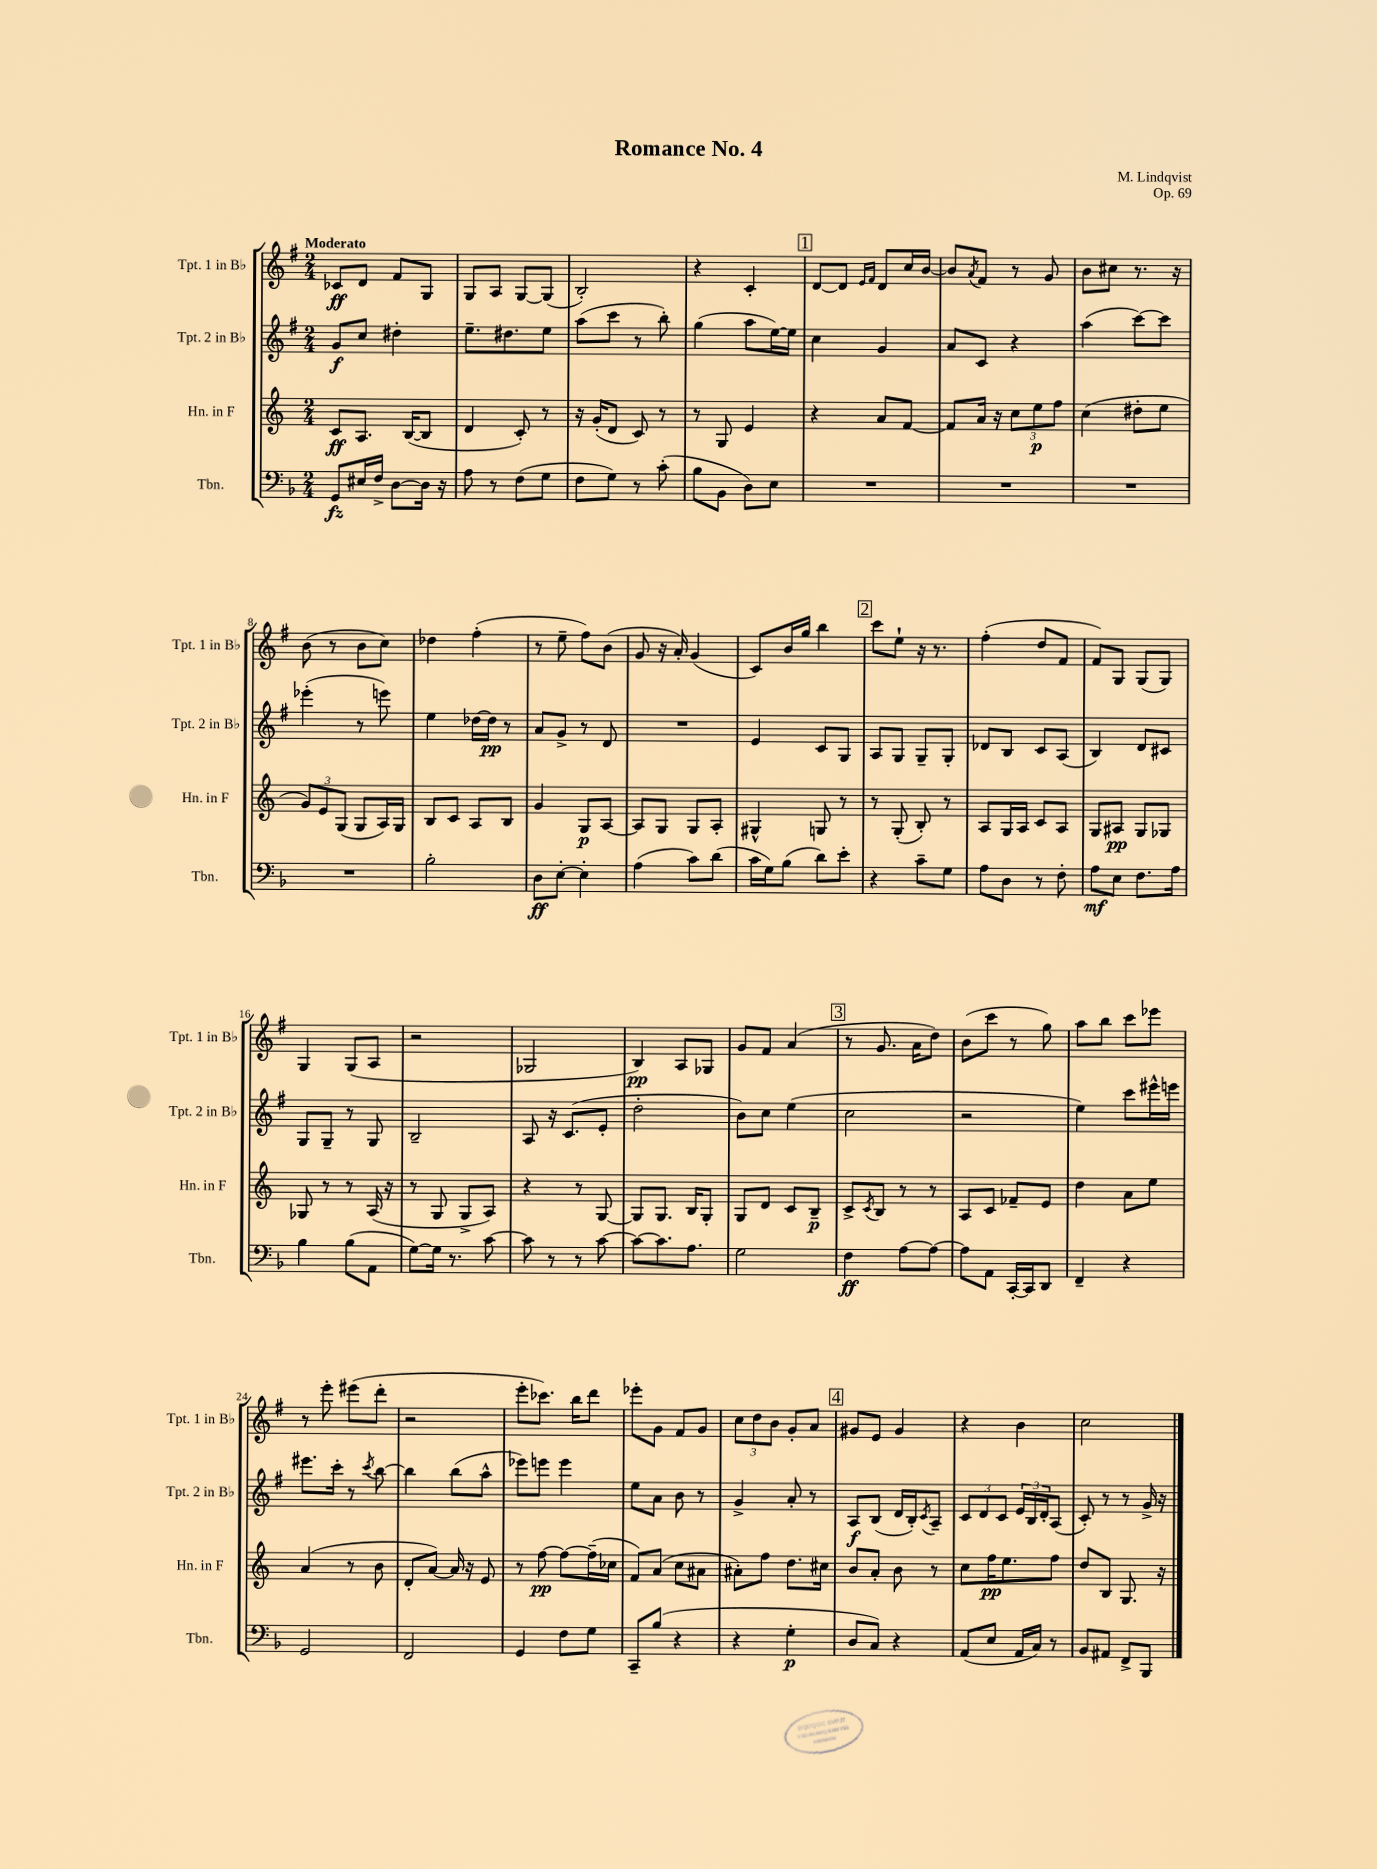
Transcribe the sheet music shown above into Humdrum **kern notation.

**kern	**dynam	**kern	**dynam	**kern	**dynam	**kern	**dynam
*part4	*part4	*part3	*part3	*part2	*part2	*part1	*part1
*staff4	*staff4	*staff3	*staff3	*staff2	*staff2	*staff1	*staff1
*I"Tbn.	*	*I"Hn. in F	*	*I"Tpt. 2 in B♭	*	*I"Tpt. 1 in B♭	*
*I'Tbn.	*	*I'Hn. in F	*	*I'Tpt. 2 in B♭	*	*I'Tpt. 1 in B♭	*
*clefF4	*	*clefG2	*	*clefG2	*	*clefG2	*
*k[b-]	*	*k[]	*	*k[f#]	*	*k[f#]	*
*M2/4	*	*M2/4	*	*M2/4	*	*M2/4	*
=1	=1	=1	=1	=1	=1	=1	=1
!	!	!	!	!	!	!LO:TX:a:B:t=Moderato	!
8GG/L	fz	8c/L	ff	8g/L	f	8c-X/L	ff
16E#X/L	.	8.A/J	.	8cc/J	.	8d/J	.
16F^/JJ	.	.	.	.	.	.	.
[8D\L	.	.	.	4dd#X'\	.	8f#/L	.
.	.	([16B/KL	.	.	.	.	.
16D\Jk]	.	8B/J]	.	.	.	8G/J	.
16r	.	.	.	.	.	.	.
=2	=2	=2	=2	=2	=2	=2	=2
8A\	.	4d/	.	8.ee~\L	.	8G/L	.
8r	.	.	.	.	.	8A/J	.
.	.	.	.	8.dd#X\	.	.	.
(8F\L	.	8c'/)	.	.	.	[8G/L	.
8G\J	.	8r	.	8ee\J	.	(8G/J]	.
=3	=3	=3	=3	=3	=3	=3	=3
8F\L	.	16r	.	(8aa\L	.	2B'/)	.
.	.	(16g'/KL	.	.	.	.	.
8G\J)	.	8d/J	.	8ccc\J	.	.	.
8r	.	8c/)	.	8r	.	.	.
(8c'\	.	8r	.	8bb'\)	.	.	.
=4	=4	=4	=4	=4	=4	=4	=4
8B-\L	.	8r	.	(4gg\	.	4r	.
8BB-\J	.	8G/	.	.	.	.	.
8D\L)	.	4e/	.	8aa\L	.	4c'/	.
8E\J	.	.	.	[16ee\L)	.	.	.
.	.	.	.	16ee\JJ]	.	.	.
!!LO:REH:place=s1:t=1
=5	=5	=5	=5	=5	=5	=5	=5
2r	.	4r	.	4cc\	.	[8d/L	.
.	.	.	.	.	.	8d/J]	.
.	.	.	.	.	.	16qqe/LL	.
.	.	.	.	.	.	16qqf#/JJ	.
.	.	8a/L	.	4g/	.	8d/L	.
.	.	[8f/J	.	.	.	16cc/L	.
.	.	.	.	.	.	[16b/JJ	.
=6	=6	=6	=6	=6	=6	=6	=6
2r	.	8f/L]	.	8a/L	.	8b/L]	.
.	.	.	.	.	.	8qa/	.
.	.	16a/Jk	.	8c/J	.	8f#/J	.
.	.	16r	.	.	.	.	.
.	.	12cc\L	.	4r	.	8r	.
.	.	12ee\	p	.	.	.	.
.	.	.	.	.	.	8g/	.
.	.	12ff\J	.	.	.	.	.
=7	=7	=7	=7	=7	=7	=7	=7
2r	.	(4cc\	.	(4aa\	.	8b\L	.
.	.	.	.	.	.	8cc#X\J	.
.	.	8dd#X'\L	.	[8ccc\L)	.	8.r	.
.	.	8ee\J	.	8ccc\J]	.	.	.
.	.	.	.	.	.	16r	.
!!LO:LB:g=z
=8	=8	=8	=8	=8	=8	=8	=8
2r	.	12g/L)	.	(4eee-X'\	.	(8b\	.
.	.	12e/	.	.	.	.	.
.	.	.	.	.	.	8r	.
.	.	(12G/J	.	.	.	.	.
.	.	8G/L	.	8r	.	8b\L	.
.	.	16A/L)	.	8eeen\)	.	8cc\J)	.
.	.	16G/JJ	.	.	.	.	.
=9	=9	=9	=9	=9	=9	=9	=9
2B-'\	.	8B/L	.	4ee\	.	4dd-X\	.
.	.	8c/J	.	.	.	.	.
.	.	8A/L	.	[16dd-X\LL	.	(4ff#'\	.
.	.	.	.	16dd-\JJ]	pp	.	.
.	.	8B/J	.	8r	.	.	.
=10	=10	=10	=10	=10	=10	=10	=10
8D\L	ff	4g/	.	8a/L	.	8r	.
[8E'\J	.	.	.	8g^/J	.	8ee~\	.
4E'\]	.	8G/L	p	8r	.	8ff#\L)	.
.	.	[8A/J	.	8d/	.	(8b\J	.
=11	=11	=11	=11	=11	=11	=11	=11
(4A\	.	8A/L]	.	2r	.	8g/	.
.	.	8G/J	.	.	.	16r	.
.	.	.	.	.	.	16a'/)	.
8c\L)	.	8G/L	.	.	.	(4g/	.
(8d\J	.	8A'/J	.	.	.	.	.
=12	=12	=12	=12	=12	=12	=12	=12
16c\LL	.	4G#X^^/	.	4e/	.	8c/L)	.
16G\J)	.	.	.	.	.	.	.
(8B-\J	.	.	.	.	.	16b/L	.
.	.	.	.	.	.	16gg/JJ	.
8d\L)	.	8Gn/	.	8c/L	.	4bb\	.
8e'\J	.	8r	.	8G/J	.	.	.
!!LO:REH:place=s1:t=2
=13	=13	=13	=13	=13	=13	=13	=13
4r	.	8r	.	8A/L	.	8ccc\L	.
.	.	(8G'/	.	8G/J	.	8ee`\J	.
8c~\L	.	8B'/)	.	8G~/L	.	16r	.
.	.	.	.	.	.	8.r	.
8G\J	.	8r	.	8G'/J	.	.	.
=14	=14	=14	=14	=14	=14	=14	=14
8A\L	.	8A/L	.	8d-X/L	.	(4ff#'\	.
8D\J	.	16G/L	.	8B/J	.	.	.
.	.	16A/JJ	.	.	.	.	.
8r	.	8c/L	.	8c/L	.	8dd/L	.
8F'\	.	8A/J	.	(8A/J	.	8f#/J	.
=15	=15	=15	=15	=15	=15	=15	=15
8A\L	mf	8G/L	.	4B/)	.	8f#/L)	.
8E\J	.	8A#X/J	pp	.	.	8G/J	.
8.F\L	.	8G/L	.	8d/L	.	(8G/L	.
.	.	8G-X/J	.	8c#X/J	.	8G/J)	.
16A\Jk	.	.	.	.	.	.	.
!!LO:LB:g=z
=16	=16	=16	=16	=16	=16	=16	=16
4B-\	.	8G-X/	.	8G/L	.	4G/	.
.	.	8r	.	8G~/J	.	.	.
(8B-\L	.	8r	.	8r	.	(8G/L	.
8AA\J	.	(16A/	.	8G/	.	8A/J	.
.	.	16r	.	.	.	.	.
=17	=17	=17	=17	=17	=17	=17	=17
[8G\L)	.	8r	.	2B~/	.	2r	.
16G\Jk]	.	8G/	.	.	.	.	.
8.r	.	.	.	.	.	.	.
.	.	8G^/L	.	.	.	.	.
[8c\	.	8A/J)	.	.	.	.	.
=18	=18	=18	=18	=18	=18	=18	=18
8c\]	.	4r	.	8A/	.	2G-X/	.
8r	.	.	.	16r	.	.	.
.	.	.	.	(8.c/L	.	.	.
8r	.	8r	.	.	.	.	.
[8c\	.	[8G/	.	8e'/J	.	.	.
=19	=19	=19	=19	=19	=19	=19	=19
8c\L_	.	8G/L]	.	2dd'\	.	4B/)	pp
8.c\]	.	8.G/J	.	.	.	.	.
.	.	.	.	.	.	8A/L	.
8.A\J	.	16B/KL	.	.	.	.	.
.	.	8G'/J	.	.	.	8G-X/J	.
=20	=20	=20	=20	=20	=20	=20	=20
2G\	.	8G/L	.	8b\L)	.	8g/L	.
.	.	8d/J	.	8cc\J	.	8f#/J	.
.	.	8c/L	.	(4ee\	.	(4a/	.
.	.	8B~/J	p	.	.	.	.
!!LO:REH:place=s1:t=3
=21	=21	=21	=21	=21	=21	=21	=21
4F\	ff	8c^/L	.	2cc\	.	8r	.
.	.	8qc/	.	.	.	.	.
.	.	8B/J	.	.	.	8.g/	.
[8A\L	.	8r	.	.	.	.	.
.	.	.	.	.	.	16a\KL	.
8A\J_	.	8r	.	.	.	8dd\J)	.
=22	=22	=22	=22	=22	=22	=22	=22
8A\L]	.	8A/L	.	2r	.	(8b\L	.
8AA\J	.	8c/J	.	.	.	8ccc\J	.
[16CC'/LL	.	8f-X~/L	.	.	.	8r	.
16CC/J]	.	.	.	.	.	.	.
8DD/J	.	8e/J	.	.	.	8gg\)	.
=23	=23	=23	=23	=23	=23	=23	=23
4FF~/	.	4dd\	.	4ee\)	.	8aa\L	.
.	.	.	.	.	.	8bb\J	.
4r	.	8a\L	.	8ccc\L	.	8ccc\L	.
.	.	8ee\J	.	16eee#X^^\L	.	8eee-X\J	.
.	.	.	.	16eeen\JJ	.	.	.
!!LO:LB:g=z
=24	=24	=24	=24	=24	=24	=24	=24
2GG/	.	(4a/	.	8.eee#X\L	.	8r	.
.	.	.	.	.	.	8eee'\	.
.	.	.	.	16ccc'\Jk	.	.	.
.	.	8r	.	8r	.	(8eee#X\L	.
.	.	.	.	8qccc/	.	.	.
.	.	8b\	.	[8bb\	.	8ddd'\J	.
=25	=25	=25	=25	=25	=25	=25	=25
2FF/	.	8d'/L	.	4bb\]	.	2r	.
.	.	[8a/J)	.	.	.	.	.
.	.	16a/]	.	(8bb\L	.	.	.
.	.	16r	.	.	.	.	.
.	.	8e/	.	8aa^^\J	.	.	.
=26	=26	=26	=26	=26	=26	=26	=26
4GG/	.	8r	.	8eee-X\L)	.	8eee'\L	.
.	.	[8ff\	pp	8eeen\J	.	8.ccc-X\J)	.
8F\L	.	8ff\L_	.	4eee\	.	.	.
.	.	.	.	.	.	16bb\KL	.
8G\J	.	(16ff~\L]	.	.	.	8ddd\J	.
.	.	16cc-X\JJ	.	.	.	.	.
=27	=27	=27	=27	=27	=27	=27	=27
8CC~/L	.	8f/L)	.	8ee\L	.	8eee-X'\L	.
(8B-/J	.	(8a/J	.	8a\J	.	8g\J	.
4r	.	8cc\L	.	8b\	.	8f#/L	.
.	.	8a#X\J	.	8r	.	8g/J	.
=28	=28	=28	=28	=28	=28	=28	=28
4r	.	8a#X'\L)	.	4g^/	.	12cc\L	.
.	.	.	.	.	.	12dd\	.
.	.	8ff\J	.	.	.	.	.
.	.	.	.	.	.	12b\J	.
4G'\	p	8.dd\L	.	8a'/	.	8g'/L	.
.	.	.	.	8r	.	8a/J	.
.	.	16cc#X\Jk	.	.	.	.	.
!!LO:REH:place=s1:t=4
=29	=29	=29	=29	=29	=29	=29	=29
8D/L	.	8b/L	.	8A/L	f	8g#X/L	.
8C/J)	.	8a'/J	.	(8B/J	.	8e/J	.
4r	.	8b\	.	16d/LL	.	4g#/	.
.	.	.	.	16B'/J)	.	.	.
.	.	.	.	8qc/	.	.	.
.	.	8r	.	8A~/J	.	.	.
=30	=30	=30	=30	=30	=30	=30	=30
(8AA/L	.	8cc\L	.	12c/L	.	4r	.
.	.	.	.	12d/	.	.	.
8E/J	.	16ff\K	pp	.	.	.	.
.	.	.	.	12c/J	.	.	.
.	.	8.ee\	.	.	.	.	.
16AA/LL	.	.	.	24e/LL	.	4b\	.
.	.	.	.	24B/	.	.	.
16C/JJ)	.	.	.	.	.	.	.
.	.	.	.	24d'/J	.	.	.
8r	.	8ff\J	.	(8A/J	.	.	.
=31	=31	=31	=31	=31	=31	=31	=31
8BB-/L	.	8dd/L	.	8c'/)	.	2cc\	.
8AA#X/J	.	8B/J	.	8r	.	.	.
8FF^/L	.	8.G/	.	8r	.	.	.
8BBB-/J	.	.	.	16g^/	.	.	.
.	.	16r	.	16r	.	.	.
==	==	==	==	==	==	==	==
*-	*-	*-	*-	*-	*-	*-	*-
